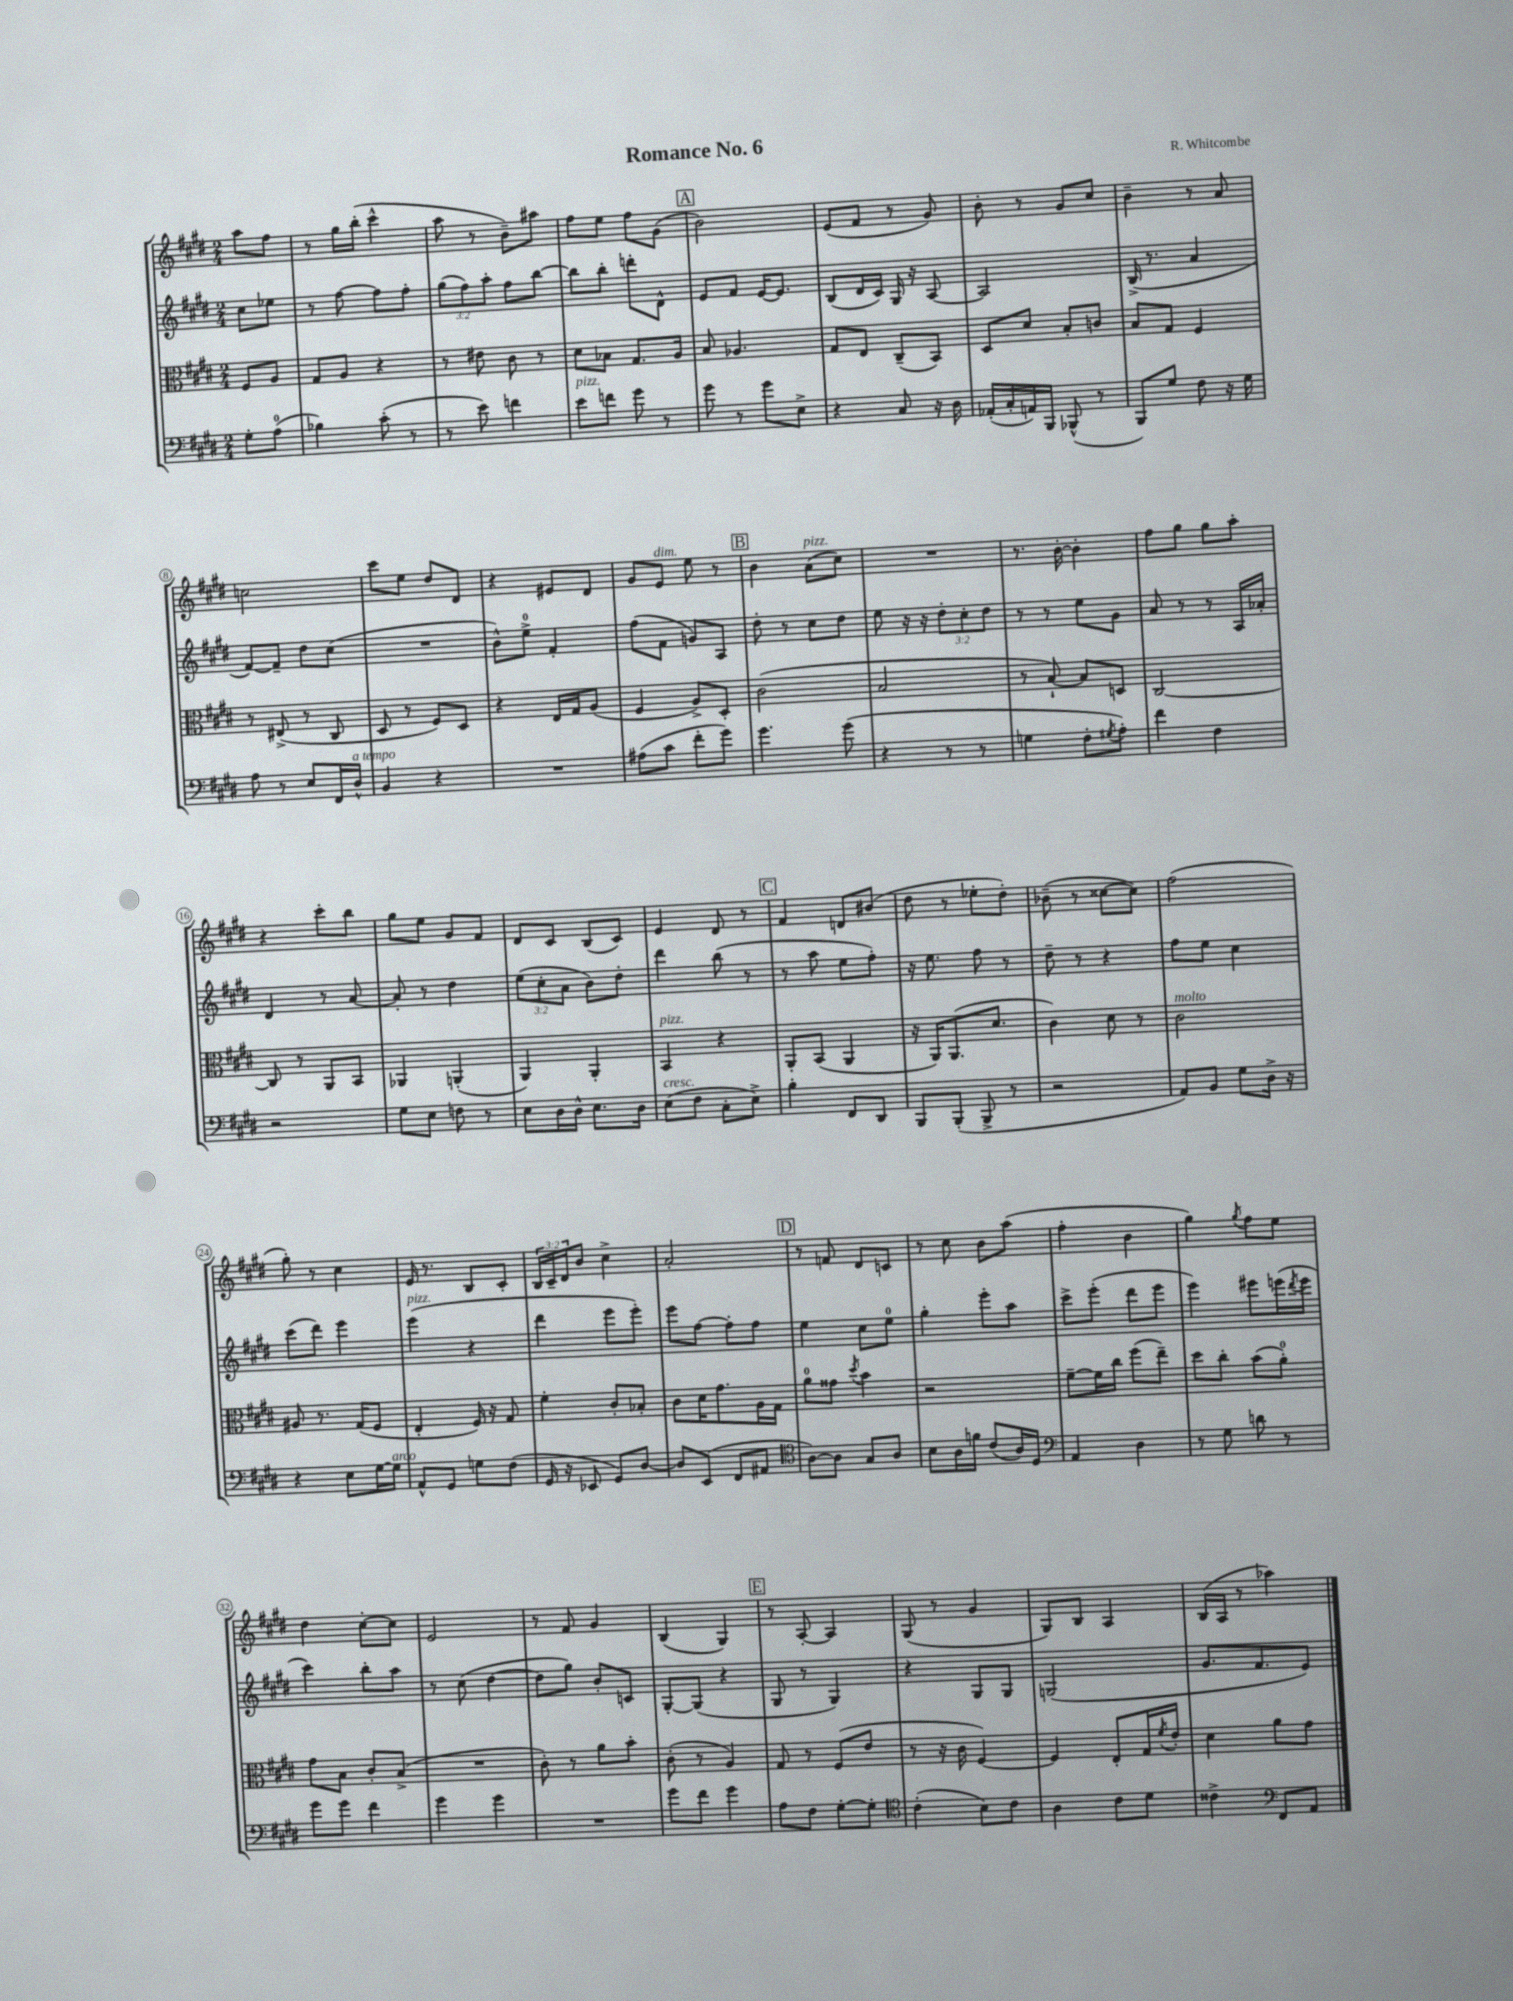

**kern	**kern	**kern	**kern
*part4	*part3	*part2	*part1
*staff4	*staff3	*staff2	*staff1
*clefF4	*clefC3	*clefG2	*clefG2
*k[f#c#g#d#]	*k[f#c#g#d#]	*k[f#c#g#d#]	*k[f#c#g#d#]
*M2/4	*M2/4	*M2/4	*M2/4
=	=	=	=
8G#'\L	8F#/L	8cc#\L	8aa\L
(8A\J	8A/J	8ee-X\J	8ff#\J
=1	=1	=1	=1
4B-X\)	8G#/L	8r	8r
.	8A/J	[8ff#\	16gg#\LL
.	.	.	(16bb'\JJ
(8c#'\	4r	8ff#\L]	4ccc#^^\
8r	.	8ff#'\J	.
=2	=2	=2	=2
8r	8r	(12gg#\L	8aa\
.	.	12ff#\)	.
8e\)	8e#X\	.	8r
.	.	12aa'\J	.
4fn\	8c#\	8ff#\L	8b~\L)
.	8r	[8bb\J	8aa#X\J
=3	=3	=3	=3
!LO:TX:a:i:t=pizz.	!	!	!
8e\L	8d#\L	8bb\L]	8ff#\L
8fn\J	8B-X\J	8bb'\J	8ee\J
8g#\	8.G#/L	8dddn'\L	8ff#\L
8r	.	8d#^^\J	(8g#\J
.	16A/Jk	.	.
!!LO:REH:place=s1:t=A
=4	=4	=4	=4
8g#\	8B/	8e/L	2b\)
8r	4.A-X/	8f#/J	.
8g#\L	.	[16e/KL	.
.	.	8.e/J]	.
8E^\J	.	.	.
=5	=5	=5	=5
4r	8G#/L	(8B/L	(8e/L
.	8E/J	16d#/L	8f#/J
.	.	16c#/JJ)	.
8C#/	(8C#~/L	16G#/	8r
.	.	16r	.
16r	8BB/J)	[8A/	8g#/)
16D#\	.	.	.
=6	=6	=6	=6
(16AA-X'/LL	8D#/L	2A/]	8b'\
16C#'/	.	.	.
16AAn/)	8d#/J	.	8r
16BBB/JJ	.	.	.
(8BBB-X^^/	8B'/L	.	8g#/L
8r	8cn/J	.	8cc#/J
=7	=7	=7	=7
8BBB/L)	8B/L	(16B^/	4b~\
.	.	8.r	.
8G#/J	8G#/J	.	.
8F#\	4F#/	4a/	8r
16r	.	.	8a/
16G#\	.	.	.
!!LO:LB:g=z
=8	=8	=8	=8
8A\	8r	[8f#/L)	2ccn\
8r	(8E#X^/	8f#~/J]	.
8E/L	8r	8dd#\L	.
16FF#/L	8C#/	(8cc#\J	.
!LO:TX:a:i:t=a tempo	!	!	!
16D#^^/JJ	.	.	.
=9	=9	=9	=9
4BB/	8D#/	2r	8ccc#\L
.	8r	.	8ee\J
4r	8F#/L)	.	8dd#/L
.	8D#/J	.	8d#/J
=10	=10	=10	=10
2r	4r	8b^^\L)	4r
.	.	8ee^\J	.
.	16E/LL	4f#'/	8e#X/L
.	16G#/J	.	.
.	(8A/J	.	8d#/J
=11	=11	=11	=11
(8A#X\L	4F#/	(8ff#\L	8g#/L
!	!	!	!LO:TX:a:i:t=dim.
8c#\J	.	8f#\J	8e/J
8f#'\L	8A^/L)	8gn/L)	8ee\
8g#\J)	8D#'/J	8A/J	8r
!!LO:REH:place=s1:t=B
=12	=12	=12	=12
4.g#\	(2c#\	8dd#'\	4b\
.	.	8r	.
!	!	!	!LO:TX:a:i:t=pizz.
.	.	8cc#\L	(8a\L
(8g#\	.	8dd#\J	8cc#\J)
=13	=13	=13	=13
4r	2B/	8ee\	2r
.	.	16r	.
.	.	16r	.
8r	.	12dd#'\L	.
.	.	12cc#'\	.
8r	.	.	.
.	.	12dd#\J	.
=14	=14	=14	=14
4Gn\	8r	8r	8.r
.	[8B`/)	8r	.
.	.	.	[16b'\
8F#'\L	8B/L]	8ee\L	4b'\]
8qG#X/	.	.	.
8A'\J)	8Dn/J	8g#\J	.
=15	=15	=15	=15
4f#\	[2C#/	8a/	8ff#\L
.	.	8r	8gg#\J
4F#\	.	8r	8gg#\L
.	.	16A/LL	8aa'\J
.	.	16a-X'/JJ	.
!!LO:LB:g=z
=16	=16	=16	=16
2r	8C#/]	4d#/	4r
.	8r	.	.
.	8AA/L	8r	8ccc#'\L
.	8BB/J	[8a/	8bb\J
=17	=17	=17	=17
8G#\L	4AA-X/	8a'/]	8gg#\L
8E\J	.	8r	8ee\J
8Fn\	(4AAn'/	4dd#\	8g#/L
8r	.	.	8f#/J
=18	=18	=18	=18
8E\L	4AA/)	(12ee\L	8d#/L
.	.	12cc#'\	.
16D#\L	.	.	8c#/J
.	.	12a\J	.
16D#^^\JJ	.	.	.
8.E\L	4AA'/	8b\L)	(8B/L
.	.	8dd#'\J	8c#/J)
16D#\Jk	.	.	.
=19	=19	=19	=19
!	!LO:TX:a:i:t=pizz.	!	!
!LO:TX:a:i:t=cresc.	!	!	!
(8E\L	4BB/	4ddd#\	4e/
8F#\J	.	.	.
8C#'\L	4r	(8bb\	8d#/
8E^\J)	.	8r	8r
!!LO:REH:place=s1:t=C
=20	=20	=20	=20
4B'\	8AA'/L	8r	4f#/
.	(8BB/J	8aa\	.
8FF#/L	4AA/	8ee\L	8dn/L
8DD#/J	.	8ff#'\J)	(8b#X/J
=21	=21	=21	=21
8BBB/L	16r	16r	8dd#\
.	16AA/KL)	8.ee\	.
(8BBB'/J	(8.AA/	.	8r
8BBB^/	.	8ff#\	8ee-X'\L
.	8.d#/J	.	.
8r	.	8r	8dd#'\J)
=22	=22	=22	=22
2r	4c#\)	8dd#~\	(8b-X~\
.	.	8r	8r
.	8d#\	4r	[8cc##X\L
.	8r	.	8cc##\J])
=23	=23	=23	=23
!	!LO:TX:a:i:t=molto	!	!
8AA/L)	2c#\	8ff#\L	(2ff#\
8BB/J	.	8ee\J	.
8G#\L	.	4cc#\	.
16D#^\Jk	.	.	.
16r	.	.	.
!!LO:LB:g=z
=24	=24	=24	=24
4r	8A#X/	(8ccc#\L	8gg#'\)
.	8.r	8ddd#\J)	8r
8E\L	.	4eee\	4cc#\
.	(16G#/KL	.	.
[16G#\L	8F#/J	.	.
!LO:TX:a:i:t=arco	!	!	!
16G#\JJ]	.	.	.
=25	=25	=25	=25
!	!	!LO:TX:a:i:t=pizz.	!
8AA^^/L	4E'/	(4eee\	16e/
.	.	.	8.r
8GG#/J	.	.	.
8Gn\L	16F#/)	4r	8B/L
.	16r	.	.
(8F#\J	8G#/	.	8c#'/J
=26	=26	=26	=26
16GG#/	4f#'\	4ddd#\	24B/LL
.	.	.	24c#~/
16r	.	.	.
.	.	.	24d#/J
8EE-X/	.	.	8b/J
8GG#/L)	8c#'/L	8eee\L	4cc#^\
[8D#/J	8B-X'/J	8eee'\J)	.
=27	=27	=27	=27
8D#/L]	8c#\L	8eee\L	2a'/
(8EE/J	16d#\K	[8ff#\J	.
.	8.g#\	.	.
8FF#/L	.	8ff#'\L]	.
8AA#X/J	16A\L	8ff#\J	.
.	16G#\JJ	.	.
!!LO:REH:place=s1:t=D
=28	=28	=28	=28
*clefC4	*	*	*
[8A\L)	8a\L	4ee\	8r
8A\J]	8g##X\J	.	8fn/
.	8qdd#/	.	.
8G#/L	4b\	8cc#\L	8d#/L
8A/J	.	8ee\J	8cn/J
=29	=29	=29	=29
8B\L	2r	4gg#'\	8r
16A\L	.	.	8cc#\
16fn\JJ	.	.	.
(8c#/L	.	8eee'\L	8b\L
16A/L)	.	8aa\J	(8aa\J
16D#/JJ	.	.	.
=30	=30	=30	=30
*clefF4	*	*	*
4AA/	[8f#~\L	8ccc#^\L	4ff#'\
.	16f#\L]	(8eee'\J	.
.	16cc#\JJ	.	.
4D#\	(8ff#\L	8ddd#\L	4b\
.	8ee~\J)	8eee\J	.
=31	=31	=31	=31
8r	8dd#\L	4eee\)	4gg#\)
8G#\	8cc#'\J	.	.
.	.	.	8qgg#/
8dn\	(8b\L	8eee#X\L	8ff#\L
8r	8a'\J)	(16eeen\L	8ee\J
.	.	8qddd#/	.
.	.	16eee\JJ	.
!!LO:LB:g=z
=32	=32	=32	=32
8g#\L	8g#\L	4ccc#\)	4dd#\
8g#\J	8B\J	.	.
4f#\	8c#'/L	8bb'\L	[8cc#'\L
.	(8B^/J	8aa\J	8cc#\J]
=33	=33	=33	=33
4g#\	2r	8r	2e/
.	.	(8cc#\	.
4g#\	.	[4dd#\	.
=34	=34	=34	=34
2r	8c#'\)	8dd#\L]	8r
.	8r	8gg#\J)	8f#/
.	8a\L	8b'/L	4g#/
.	8b'\J	8cn/J	.
=35	=35	=35	=35
8g#\L	(8c#'\	[8G#'/L	(4B/
8f#\J	8r	(8G#/J]	.
4g#\	4A/)	4r	4G#/)
!!LO:REH:place=s1:t=E
=36	=36	=36	=36
8A\L	8G#/	8G#/	8r
8F#\J	8r	8r	[8A'/
[8G#'\L	(8F#/L	4G#/)	4A/]
8G#'\J]	8e/J	.	.
=37	=37	=37	=37
*clefC4	*	*	*
(4c#'\	8r	4r	(8G#/
.	16r	.	8r
.	16c#\	.	.
8B\L)	[4F#/)	8G#/L	4g#/
8c#\J	.	8G#/J	.
=38	=38	=38	=38
4A\	4F#/]	(2Gn/	8G#/L)
.	.	.	8B/J
8c#\L	8E'/L	.	4A/
8d#\J	16G#/L	.	.
.	8qf#/	.	.
.	16e'/JJ	.	.
=39	=39	=39	=39
4c##X^\	4d#\	8.g#/L	(16B/LL
.	.	.	16A/JJ
.	.	.	8r
.	.	8.f#/	.
*clefF4	*	*	*
8FF#/L	8a\L	.	4aa-X\)
8AA/J	8g#\J	8e/J)	.
==	==	==	==
*-	*-	*-	*-
